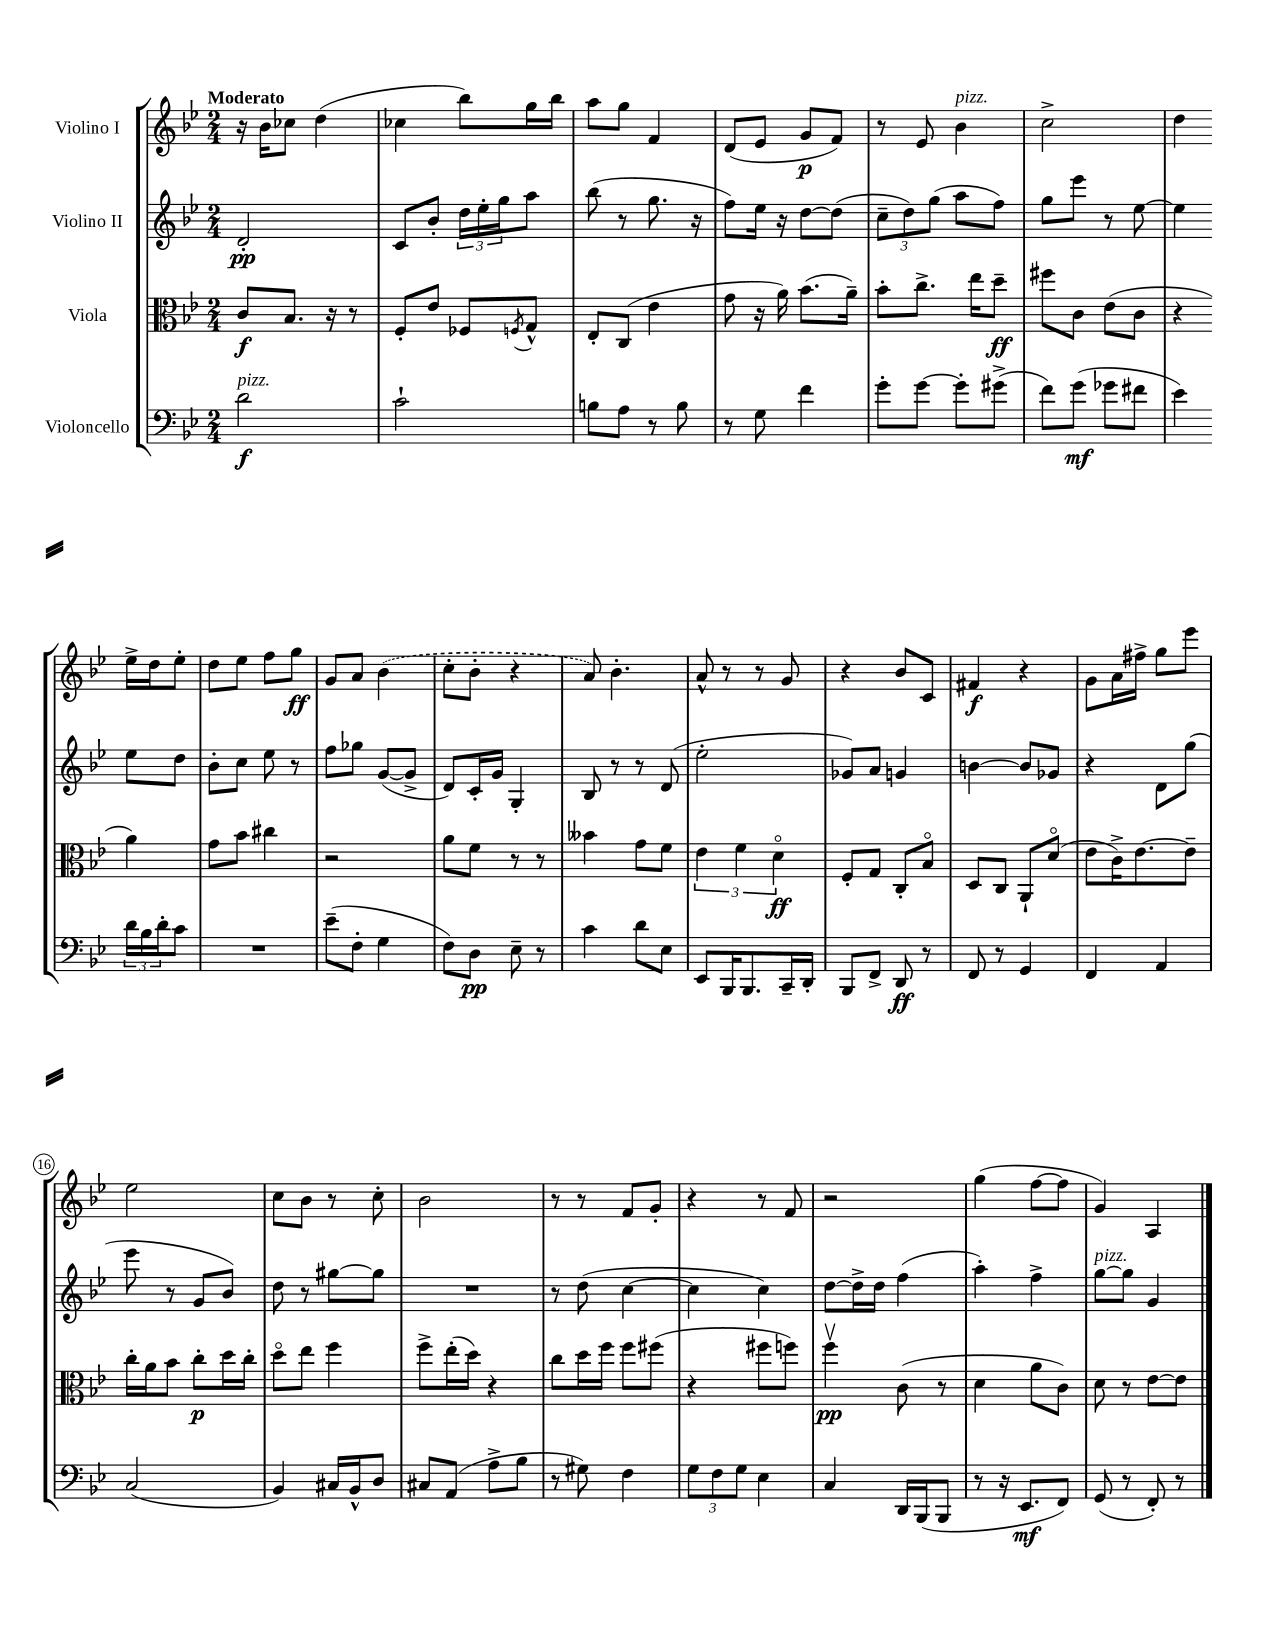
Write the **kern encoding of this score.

**kern	**kern	**kern	**kern
*staff4	*staff3	*staff2	*staff1
*clefF4	*clefC3	*clefG2	*clefG2
*k[b-e-]	*k[b-e-]	*k[b-e-]	*k[b-e-]
*M2/4	*M2/4	*M2/4	*M2/4
2d\	8c/L	2d'/	16r
.	.	.	16b-\LK
.	8.B-/J	.	8cc-\J
.	.	.	(4dd\
.	16r	.	.
.	8r	.	.
=	=	=	=
2c`\	8F'/L	8c/L	4cc-\
.	8e-/J	8b-'/J	.
.	8F-/L	24dd\LL	8bb-\L)
.	.	24ee-'\	.
.	.	24gg\J	.
.	8qF/	.	.
.	8G^^/J	8aa\J	16gg\L
.	.	.	16bb-\JJ
=	=	=	=
8B\L	8E-'/L	(8bb-\	8aa\L
8A\J	(8C/J	8r	8gg\J
8r	4e-\	8.gg\	4f/
8B\	.	.	.
.	.	16r	.
=	=	=	=
8r	8g\	8ff\L)	(8d/L
8G\	16r	16ee-\Jk	8e-/J
.	16a\)	16r	.
4f\	(8.b-\L	[8dd\L	8g/L
.	.	(8dd\]J	8f/J)
.	16a~\Jk)	.	.
=	=	=	=
8g'\L	8b-'\L	12cc~\L	8r
.	.	12dd\)	.
[8g\J	8.cc^\J	.	8e-/
.	.	(12gg\J	.
8g'\]L	.	8aa\L	4b-\
.	16ee-\LK	.	.
(8g#^\J	8dd~\J	8ff\J)	.
=	=	=	=
8f\L)	8ff#\L	8gg\L	2cc^\
(8g\J	8c\J	8eee-\J	.
8g-\L	(8e-\L	8r	.
8f#\J	8c\J	[8ee-\	.
=	=	=	=
4e-\)	4r	4ee-\]	4dd\
24d\LL	4a\)	8ee-\L	16ee-^\LL
24B-\	.	.	.
.	.	.	16dd\J
24d'\J	.	.	.
8c\J	.	8dd\J	8ee-'\J
=	=	=	=
2r	8g\L	8b-'\L	8dd\L
.	8b-\J	8cc\J	8ee-\J
.	4cc#\	8ee-\	8ff\L
.	.	8r	8gg\J
=	=	=	=
(8e-~\L	2r	8ff\L	8g/L
8F'\J	.	8gg-\J	8a/J
4G\	.	([8g/L	(4b-\
.	.	8g^/]J	.
=	=	=	=
8F\L)	8a\L	8d/L)	8cc'\L
8D\J	8f\J	16c'/L	8b-'\J
.	.	16g/JJ	.
8E-~\	8r	4G'/	4r
8r	8r	.	.
=	=	=	=
4c\	4b--\	8B-/	8a/)
.	.	8r	4.b-'\
8d\L	8g\L	8r	.
8E-\J	8f\J	(8d/	.
=	=	=	=
8EE-/L	6e-\	2ee-'\	8a^^/
16BBB-/K	.	.	8r
.	6f\	.	.
8.BBB-/	.	.	.
.	.	.	8r
.	6do\	.	.
16CC~/L	.	.	8g/
16DD'/JJ	.	.	.
=	=	=	=
8BBB-/L	8F'/L	8g-/L)	4r
8FF^/J	8G/J	8a/J	.
8DD/	8C'/L	4g/	8b-/L
8r	8B-o/J	.	8c/J
=	=	=	=
8FF/	8D/L	[4b\	4f#/
8r	8C/J	.	.
4GG/	8AA`/L	8b/]L	4r
.	(8do/J	8g-/J	.
=	=	=	=
4FF/	8e-\L	4r	8g\L
.	16c^\K)	.	16a\L
.	[8.e-\	.	16ff#^\JJ
4AA/	.	8d\L	8gg\L
.	8e-~\]J	(8gg\J	8eee-\J
=	=	=	=
(2C/	16cc'\LL	8eee-\	2ee-\
.	16a\J	.	.
.	8b-\J	8r	.
.	8cc'\L	8g/L	.
.	16dd\L	8b-/J)	.
.	16cc'\JJ	.	.
=	=	=	=
4BB-/)	8ddo\L	8dd\	8cc\L
.	8ee-\J	8r	8b-\J
16C#/LL	4ff\	[8gg#\L	8r
16BB-^^/J	.	.	.
8D/J	.	8gg#\]J	8cc'\
=	=	=	=
8C#/L	8ff^\L	2r	2b-\
(8AA/J	(16ee-'\L	.	.
.	16dd\JJ)	.	.
8A^\L	4r	.	.
8B-\J	.	.	.
=	=	=	=
8r	8cc\L	8r	8r
8G#\)	16dd\L	(8dd\	8r
.	16ff\JJ	.	.
4F\	8ff\L	[4cc\	8f/L
.	(8ff#\J	.	8g'/J
=	=	=	=
12G\L	4r	4cc\]	4r
12F\	.	.	.
12G\J	.	.	.
4E-\	8ff#\L	4cc\)	8r
.	8ff\J)	.	8f/
=	=	=	=
4C/	4ffv\	[8dd\L	2r
.	.	16dd^\]L	.
.	.	16dd\JJ	.
16DD/LL	(8c\	(4ff\	.
(16BBB-/J	.	.	.
8BBB-/J	8r	.	.
=	=	=	=
8r	4d\	4aa'\)	(4gg\
16r	.	.	.
8.EE-/L	.	.	.
.	8a\L	4ff^\	[8ff\L
8FF/J)	8c\J)	.	8ff\]J
=	=	=	=
(8GG/	8d\	[8gg\L	4g/)
8r	8r	8gg\]J	.
8FF'/)	[8e-\L	4g/	4A/
8r	8e-\]J	.	.
==	==	==	==
*-	*-	*-	*-
